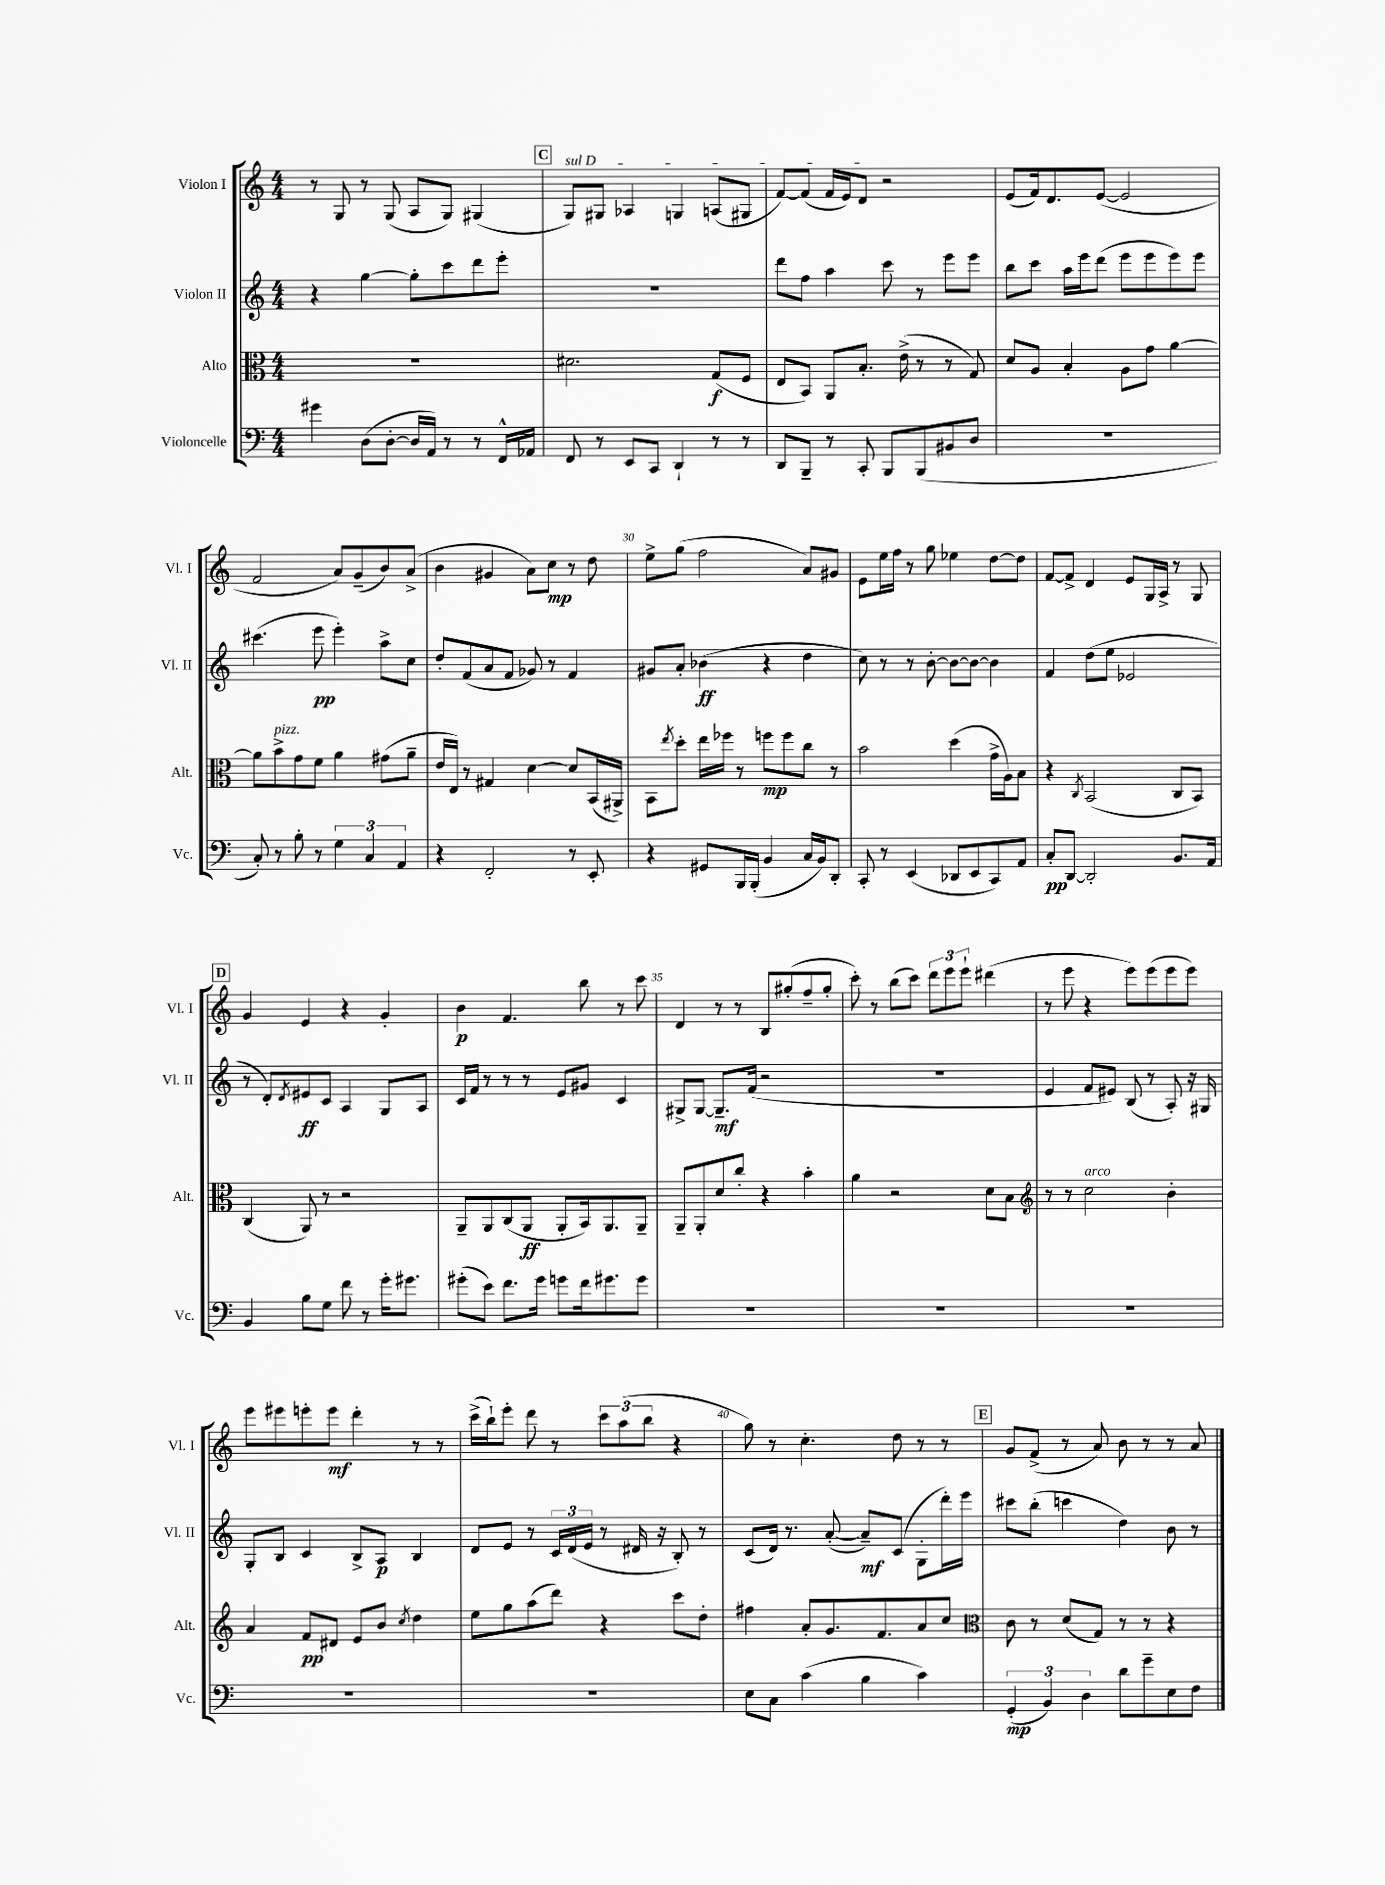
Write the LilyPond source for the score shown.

<<
\new StaffGroup <<
\new Staff = "s0" \with { instrumentName = "Violon I" shortInstrumentName = "Vl. I" } {
    \clef treble \key c \major \numericTimeSignature \time 4/4
    r8 g8 r8 g8( a8 g8) gis4( |
    \mark \markup { \box "C" } \once \override TextSpanner.bound-details.left.text = \markup { \italic "sul D" } g8\startTextSpan) gis8 aes4 g4 a8( gis8 |
    f'8~) f'8( f'16 e'16) d'8\stopTextSpan r2 |
    e'8( f'16) d'8. e'8~( e'2 |
    f'2 a'8) g'8--( b'8) a'8->( |
    b'4 gis'4 a'8) c''8\mp r8 d''8 |
    e''8-> g''8( f''2 a'8) gis'8 |
    e'8 e''16 f''16 r8 g''8 ees''4 d''8~ d''8 |
    f'8~ f'8-> d'4 e'8 g16 a16-> r8 g8 |
    \mark \markup { \box "D" } g'4 e'4 r4 g'4-. |
    b'4\p f'4. b''8 r8 c'''8 |
    d'4 r8 r8 b8 gis''8-.( f''8-- gis''8-. |
    c'''8-.) r8 b''8( c'''8) \tuplet 3/2 { d'''8 e'''8 e'''8-! } dis'''4( |
    r8 e'''8 r4 e'''8) e'''8( e'''8 e'''8) |
    e'''8 eis'''8 e'''8-. e'''8\mf d'''4-. r8 r8 |
    c'''16->( b''16-!) e'''8-. d'''8 r8 \tuplet 3/2 { c'''8 a''8( b''8 } r4 |
    g''8) r8 c''4.-. d''8 r8 r8 |
    \mark \markup { \box "E" } g'8 f'8->( r8 a'8) b'8 r8 r8 a'8 \bar "|." |
}
\new Staff = "s1" \with { instrumentName = "Violon II" shortInstrumentName = "Vl. II" } {
    \clef treble \key c \major \numericTimeSignature \time 4/4
    r4 g''4~ g''8-. c'''8 d'''8 e'''8-. |
    \mark \markup { \box "C" } R1 |
    d'''8 f''8 a''4 c'''8 r8 e'''8 e'''8 |
    b''8 c'''8 a''16 e'''16 d'''8( e'''8 e'''8 e'''8) e'''8 |
    cis'''4.( e'''8\pp e'''4-.) a''8-> c''8 |
    d''8-. f'8( a'8 f'8 ges'8) r8 f'4 |
    gis'8 a'8-. bes'4\ff( r4 d''4 |
    c''8) r8 r8 b'8~-. b'8~ b'8~ b'4 |
    f'4 d''8( e''8 ees'2 |
    \mark \markup { \box "D" } r8 d'8-.) \acciaccatura { d'8 } eis'8\ff c'8 a4 g8 a8 |
    c'16 f'16 r8 r8 r8 e'8 gis'8 c'4 |
    gis8-> gis8~ gis8.--\mf f'16( r2 |
    R1 |
    e'4 f'8 eis'8) b8( r8 a8-.) r16 gis16 |
    g8-. b8 c'4 b8-> a8\p b4 |
    d'8 e'8 r8 \tuplet 3/2 { c'16 d'16( e'16 } r8 dis'16 r16 b8-.) r8 |
    c'8( d'16) r8. a'8~-.( a'8--\mf) c'8( g8-. d'''16-.) e'''16 |
    \mark \markup { \box "E" } cis'''8 b''8-.( c'''4 d''4) b'8 r8 \bar "|." |
}
\new Staff = "s2" \with { instrumentName = "Alto" shortInstrumentName = "Alt." } {
    \clef alto \key c \major \numericTimeSignature \time 4/4
    R1 |
    \mark \markup { \box "C" } dis'2. g8\f( f8 |
    e8 b,8) a,8 b8.-. e'16->( r8 r8 g8) |
    d'8 a8 b4-. a8 g'8 a'4~ |
    a'8 b'8->^\markup { \italic "pizz." } g'8 f'8 a'4 gis'8( a'8-- |
    e'16 e16) r8 gis4 d'4~ d'8 b,16( ais,16->) |
    b,8 \acciaccatura { e''8 } d''8-. e''16 fes''16 r8 f''8\mp f''8 c''8 r8 |
    b'2 d''4( g'16-> a16) b8 |
    r4 \acciaccatura { c8 } b,2( c8 b,8) |
    \mark \markup { \box "D" } c4( a,8) r8 r2 |
    a,8-- a,8 c8( a,8\ff a,8-. b,16) a,8. a,8-- |
    a,8-- a,8-. d'8 c''8-. r4 b'4-. |
    a'4 r2 d'8 b8 |
    \clef treble r8 r8 c''2^\markup { \italic "arco" } b'4-. |
    a'4 f'8\pp dis'8 e'8 b'8 \acciaccatura { c''8 } d''4 |
    e''8 g''8 a''8( d'''8) r4 c'''8 d''8-. |
    fis''4 a'8-. g'8. f'8. a'8 c''8 |
    \mark \markup { \box "E" } \clef alto c'8 r8 d'8( g8) r8 r8 r4 \bar "|." |
}
\new Staff = "s3" \with { instrumentName = "Violoncelle" shortInstrumentName = "Vc." } {
    \clef bass \key c \major \numericTimeSignature \time 4/4
    gis'4 d8( d8~-. d16 a,16) r8 r8 f,16-^ aes,16 |
    \mark \markup { \box "C" } f,8 r8 e,8 c,8 d,4-! r8 r8 |
    d,8 b,,8-- r8 c,8-. b,,8 b,,8( bis,8 d8 |
    r1 |
    c8-.) r8 b8-. r8 \tuplet 3/2 { g4 c4 a,4 } |
    r4 f,2-. r8 e,8-. |
    r4 gis,8 b,,16 b,,16-.( b,4 c16 b,16) d,8-. |
    c,8-. r8 e,4( des,8 e,8 c,8) a,8 |
    c8-.\pp d,8~ d,2-. b,8. a,16 |
    \mark \markup { \box "D" } b,4 b8 g8 f'8 r8 g'16-. gis'8. |
    gis'8-.( e'8) f'8. gis'16 g'8 f'16 gis'8. gis'8 |
    R1 |
    R1 |
    R1 |
    r1 |
    R1 |
    e8 c8 c'4( b4 c'4) |
    \mark \markup { \box "E" } \tuplet 3/2 { g,4-.\mp( b,4) d4 } d'8 g'8-- e8 f8 \bar "|." |
}
>>
>>
\layout { \context { \Score currentBarNumber = #24 \override BarNumber.break-visibility = ##(#f #t #t) barNumberVisibility = #(every-nth-bar-number-visible 5) } }
